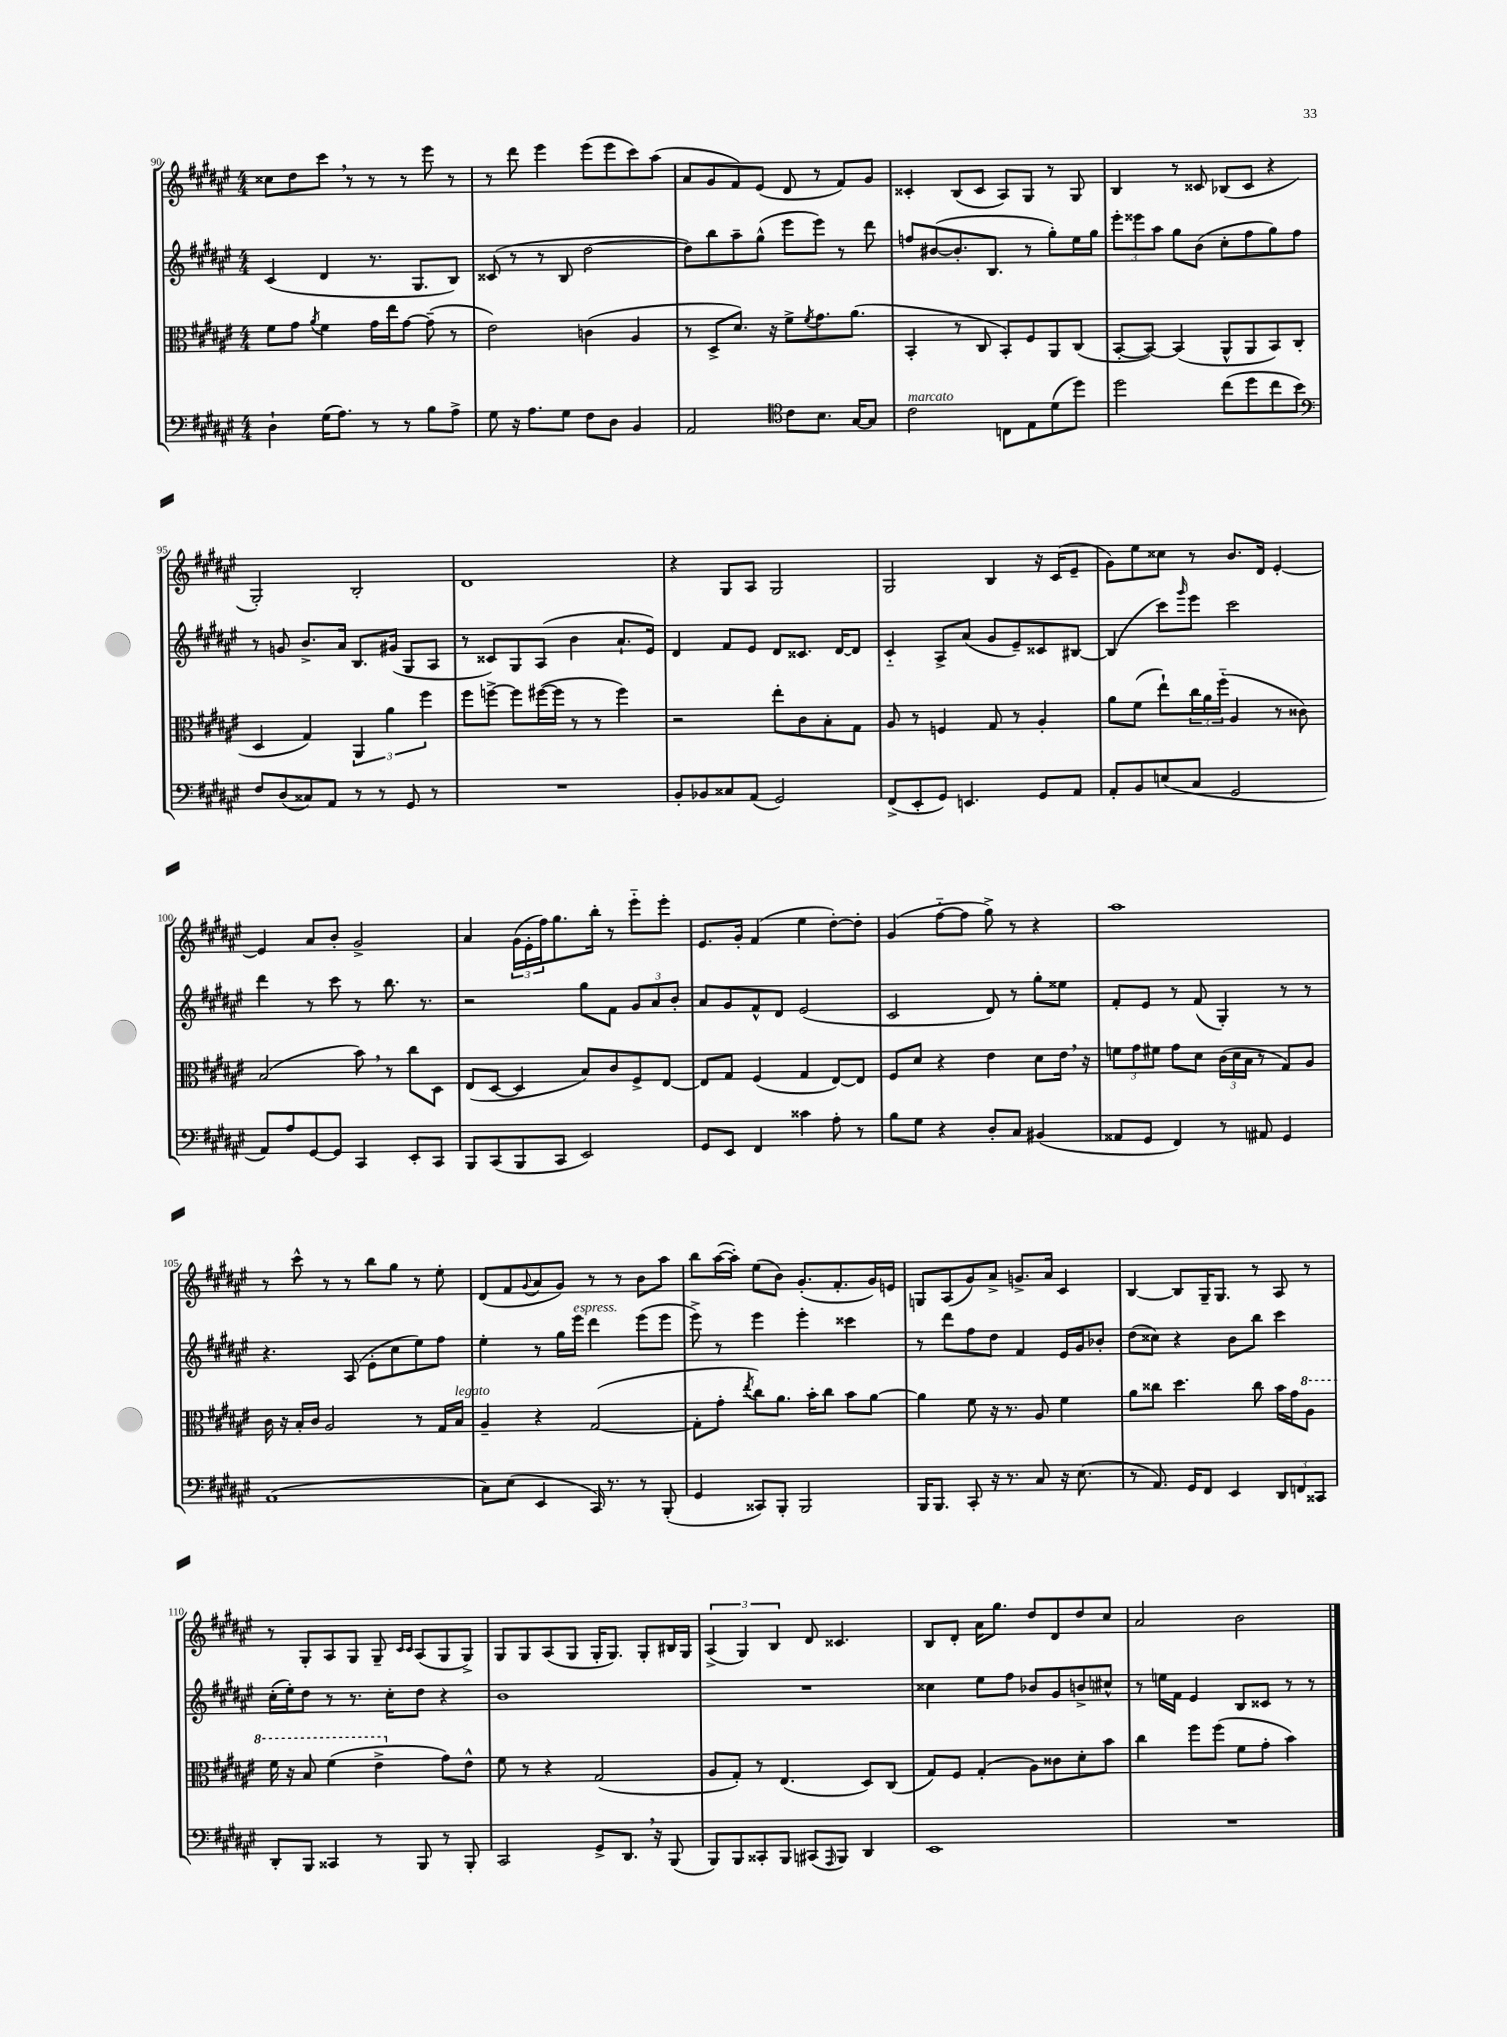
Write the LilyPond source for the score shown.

<<
\new StaffGroup <<
\new Staff = "s0" {
    \clef treble \key fis \major \numericTimeSignature \time 4/4
    cisis''8 dis''8 cis'''8 \breathe r8 r8 r8 eis'''8 r8 |
    r8 dis'''8 eis'''4 eis'''8( eis'''8 cis'''8) ais''8( |
    ais'8 gis'8 fis'8) eis'8( dis'8 r8 fis'8) gis'8 |
    cisis'4-. b8( cisis'8 ais8) gis8 r8 gis8 |
    b4 r8 cisis'8 bes8( cisis'8 r4 |
    gis2-.) b2-. |
    dis'1 |
    r4 gis8 ais8 gis2 |
    gis2 b4 r16 cis'16( eis'8-- |
    gis'8) eis''8 cisis''8 r8 b'8. dis'16 eis'4~-. |
    eis'4 ais'8 b'8-. gis'2-> |
    ais'4 \tuplet 3/2 { gis'16( eis'16-. fis''16) } gis''8. b''16-. r8 eis'''8-_ eis'''8-. |
    eis'8. gis'16-. fis'4( eis''4 dis''8~-.) dis''8-. |
    gis'4( fis''8~-_ fis''8 gis''8->) r8 r4 |
    ais''1 |
    r8 cis'''8-^ r8 r8 b''8 gis''8 r8 eis''8-. |
    dis'8( fis'8 \appoggiatura { gis'8 } ais'8 gis'8) r8 r8 b'8 ais''8 |
    b''8 ais''16~( ais''16-.) eis''8( b'8) gis'8.-.( fis'8.-. gis'16) e'16 |
    g8 ais8( gis'8) ais'8-> g'8.-> ais'16 cis'4 |
    b4~ b8 gis16-- gis8. r8 ais8 r8 |
    r8 gis8-. ais8 gis8 gis8-- \grace { cis'16 cis'16 } ais8( gis8 gis8->) |
    gis8 gis8 ais8( gis8 gis16-. gis8.) gis8-. bis16 gis16 |
    \tuplet 3/2 { ais4->( gis4) b4 } dis'8 cisis'4. |
    b8 dis'8-. ais'16 gis''8. dis''8 dis'8 dis''8 cis''8 |
    ais'2 b'2 \bar "|." |
}
\new Staff = "s1" {
    \clef treble \key fis \major \numericTimeSignature \time 4/4
    cis'4( dis'4 r8. gis8. b8) |
    cisis'8( r8 r8 b8 dis''2~ |
    dis''8) b''8 ais''8-- gis''8-^( eis'''8 eis'''8) r8 dis'''8 |
    f''8 bis'8~( bis'8.-. b8. r8 gis''8-.) eis''16 gis''16 |
    \tuplet 3/2 { eis'''8-. eisis'''8 ais''8 } gis''8 b'8( cis''8-. fis''8 gis''8) fis''8 |
    r8 g'8 b'8.-> ais'16 b8. gis'16( gis8 ais8 |
    r8 cisis'8) gis8 ais8( b'4 ais'8.-! eis'16) |
    dis'4 fis'8 eis'8 dis'8 cisis'8. dis'16~ dis'8 |
    cis'4-_ ais8-> ais'8( gis'8 eis'8--) cisis'8 bis8~ |
    bis4( cis'''8) \grace { gis'''16 } eis'''8 cis'''2 |
    dis'''4 r8 cis'''8 r8 b''8. r8. |
    r2 gis''8 fis'8 \tuplet 3/2 { gis'8 ais'8 b'8-. } |
    ais'8 gis'8 fis'8-^ dis'8 eis'2( |
    cis'2 dis'8) r8 gis''8-. eisis''8 |
    fis'8-. eis'8 r8 fis'8( gis4-.) r8 r8 |
    r4. ais8( eis'8-. cis''8 eis''8) fis''8 |
    eis''4-. r8 gis''16 eis'''16^\markup { \italic "espress." } dis'''4 eis'''8( eis'''8 |
    eis'''8->) r8 eis'''4 eis'''4-. cisis'''4 |
    r8 dis'''8 fis''8 dis''8 fis'4 eis'16 gis'16 bes'8-. |
    dis''8( cisis''8) r4 b'8 b''8 cis'''4 |
    cis''16-.( eis''16-.) dis''8 r8 r8. cis''16-. dis''8 r4 |
    b'1 |
    R1 |
    cisis''4 eis''8 fis''8 bes'8 gis'8 b'8-> cis''8-^ |
    r8 e''16 fis'16 eis'4 b8 cisis'8 r8 r8 \bar "|." |
}
\new Staff = "s2" {
    \clef alto \key fis \major \numericTimeSignature \time 4/4
    fis'8 gis'8 \acciaccatura { ais'8 } fis'4 gis'16 eis''16 gis'8~ gis'8--( r8 |
    eis'2) c'4( ais4 |
    r8 dis8-> dis'8.) r16 fis'8-> \acciaccatura { fis'8 } gis'8. ais'8.( |
    b,4-. r8 cis8 b,8-.) fis8 ais,8 cis8( |
    b,8~-. b,8~) b,4( ais,8-^ ais,8 b,8) cis8( |
    dis4 gis4) \tuplet 3/2 { ais,4 ais'4 fis''4 } |
    fis''8 f''8~-> f''8 fis''16~( fis''16 r8 r8 fis''4) |
    r2 eis''8-. cis'8 b8-. gis8 |
    ais8 r8 f4 gis8 r8 ais4-. |
    ais'8 fis'8( eis''8-!) \tuplet 3/2 { cis''16 ais'16 fis''16-_( } ais4 r8 cisis'8) |
    b2( b'8) \breathe r8 cis''8 dis8 |
    eis8( dis8~ dis4 b8) cis'8 fis8-> eis8~ |
    eis8 gis8 fis4( gis4 eis8~) eis8 |
    fis8 dis'8 r4 eis'4 dis'8 eis'16 \breathe r16 |
    \tuplet 3/2 { f'8 gis'8 fis'8 } gis'8 dis'8 \tuplet 3/2 { cis'16( dis'16 b16 } r8 gis8) ais8 |
    cis'16 r16 b16-. cis'16 ais2 r8 gis16 b16^\markup { \italic "legato" } |
    ais4-- r4 gis2~( |
    gis8-. gis'8-. \acciaccatura { eis''8 } cis''8) ais'8. b'16-. cis''8 b'8 ais'8~ |
    ais'4 fis'8 r16 r8. ais8 fis'4 |
    ais'8 cisis''8 dis''4. cisis''8 b'16 gis'16 \ottava #1 ais'8 |
    fis''16 r16 b'8 fis''4( eis''4-> \ottava #0 gis'8) eis'8-^ |
    fis'8 r8 r4 gis2( |
    ais8 gis8-.) r8 eis4.( dis8) cis8( |
    gis8) fis8 gis4-.( ais8) cisis'8 dis'8-. b'8 |
    cis''4 fis''8 fis''8( fis'8 gis'8-. b'4) \bar "|." |
}
\new Staff = "s3" {
    \clef bass \key fis \major \numericTimeSignature \time 4/4
    dis4-! gis16( ais8.) r8 r8 b8 ais8-> |
    gis8 r16 ais8. gis8 fis8 dis8 b,4 |
    ais,2 \clef tenor cis'8 b8. gis16~ gis8 |
    cis'2^\markup { \italic "marcato" } c8 eis8 dis'8( dis''8) |
    dis''2 cis''8( dis''8 cis''8 b'8) |
    \clef bass fis8 dis8( cisis8) ais,8 r8 r8 gis,8 r8 |
    R1 |
    b,8-. bes,8 cisis8 ais,8( gis,2) |
    fis,8->( eis,8-. gis,8) e,4. gis,8 ais,8 |
    ais,8-. b,8 e8( cis8 gis,2 |
    ais,8) ais8 gis,8~ gis,8 cis,4 eis,8-. cis,8 |
    b,,8 cis,8( b,,8 cis,8 eis,2) |
    gis,8 eis,8 fis,4 cisis'4 ais8-. r8 |
    b8 gis8 r4 dis8-. cis8 bis,4( |
    aisis,8 gis,8 fis,4) r8 ais,8 gis,4 |
    ais,1( |
    cis8) eis8( eis,4 cis,16) r8. r8 b,,8-.( |
    gis,4 cisis,8) b,,8-. b,,2 |
    b,,16 b,,8. cis,8-. r16 r8. cis8 r16 eis8.( |
    r8 ais,8.) gis,16 fis,8 eis,4 \tuplet 3/2 { dis,8 f,8 cisis,8 } |
    dis,8-. b,,8 cisis,4 r8 b,,8 r8 b,,8-. |
    cis,2 gis,8-> dis,8. \breathe r16 b,,8( |
    b,,8) b,,8 cisis,8-. b,,8 cis,8( \grace { ais,,16 } b,,8) dis,4 |
    eis,1 |
    R1 \bar "|." |
}
>>
>>
\layout { \context { \Score currentBarNumber = #90 } }
